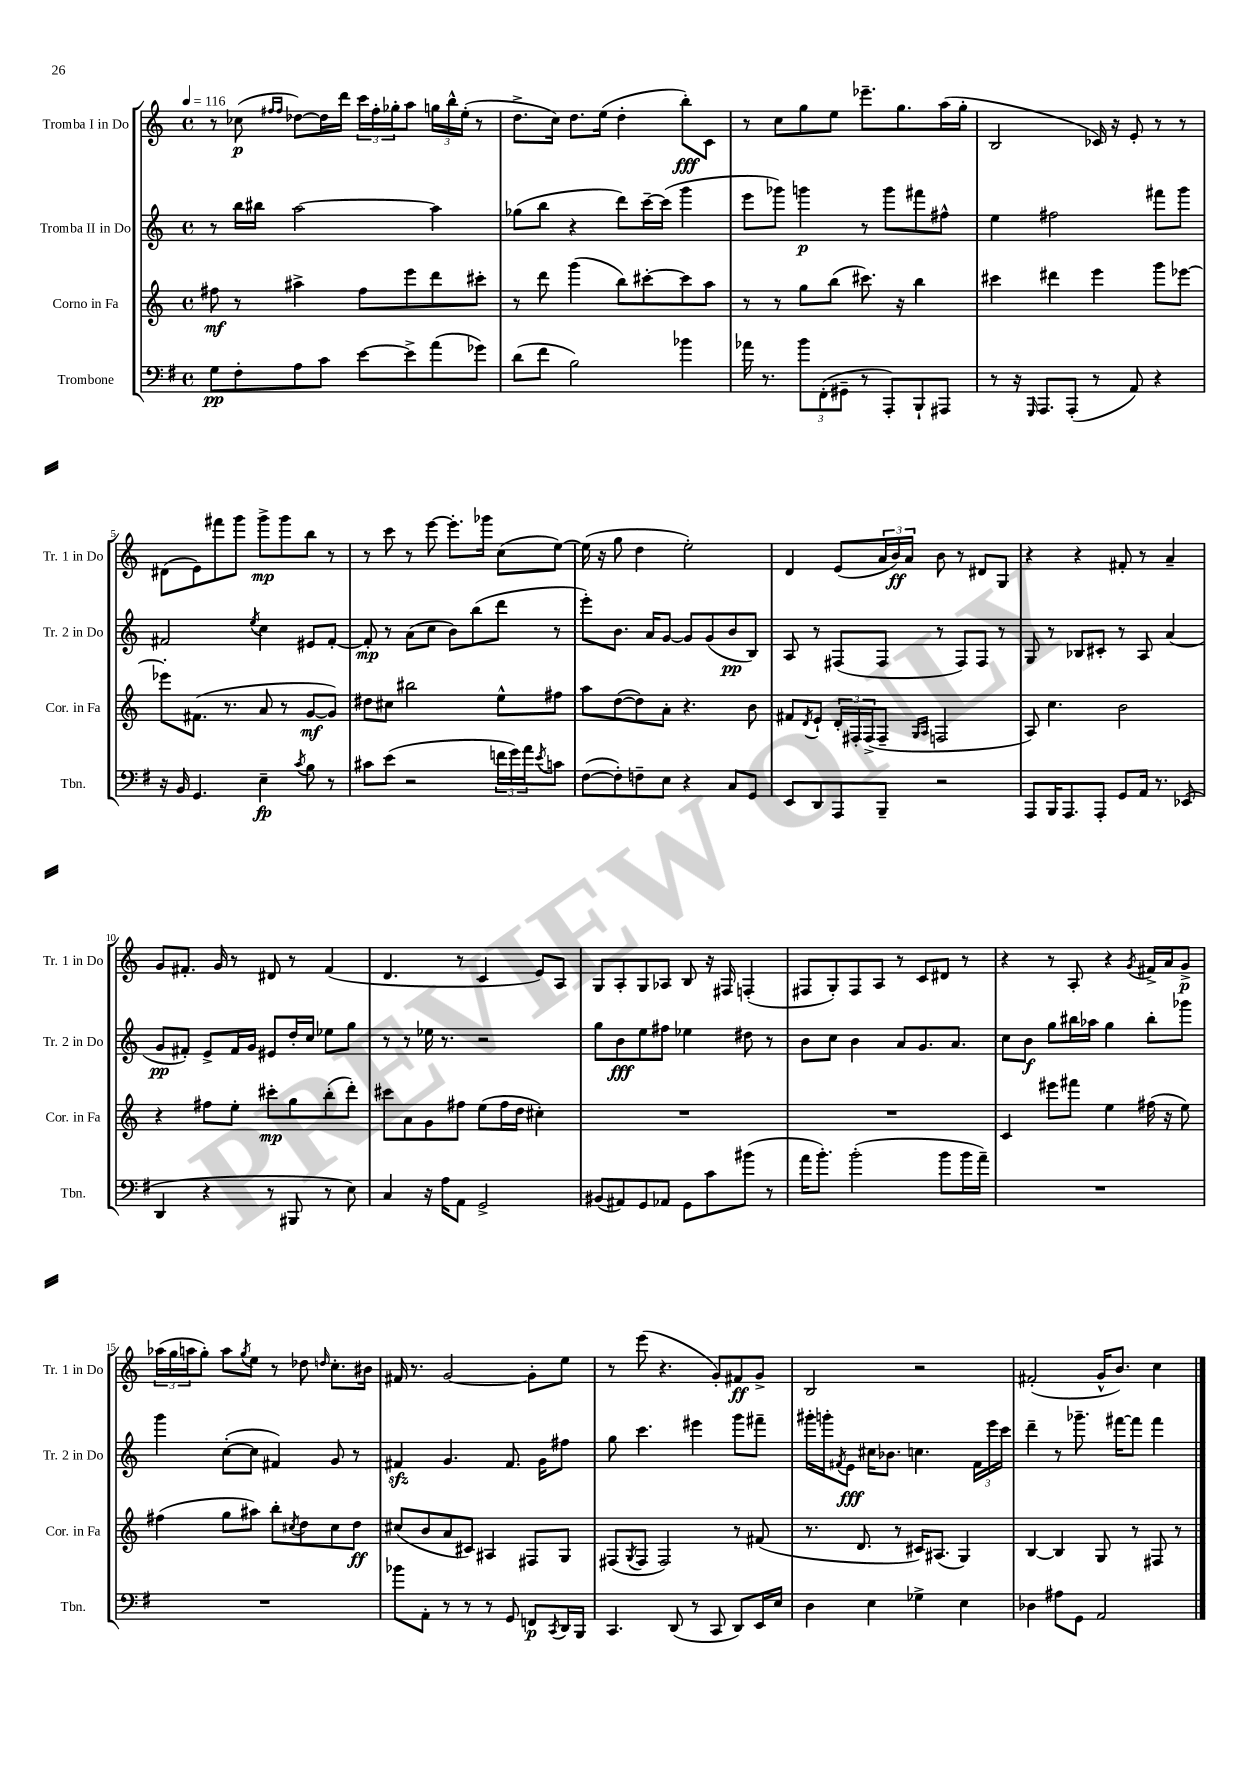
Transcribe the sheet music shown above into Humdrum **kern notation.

**kern	**dynam	**kern	**dynam	**kern	**dynam	**kern	**dynam
*part4	*part4	*part3	*part3	*part2	*part2	*part1	*part1
*staff4	*staff4	*staff3	*staff3	*staff2	*staff2	*staff1	*staff1
*I"Trombone	*	*I"Corno in Fa	*	*I"Tromba II in Do	*	*I"Tromba I in Do	*
*I'Tbn.	*	*I'Cor. in Fa	*	*I'Tr. 2 in Do	*	*I'Tr. 1 in Do	*
*clefF4	*	*clefG2	*	*clefG2	*	*clefG2	*
*k[f#]	*	*k[]	*	*k[]	*	*k[]	*
*M4/4	*	*M4/4	*	*M4/4	*	*M4/4	*
*met(c)	*	*met(c)	*	*met(c)	*	*met(c)	*
*MM116	*	*MM116	*	*MM116	*	*MM116	*
=1	=1	=1	=1	=1	=1	=1	=1
8G\L	pp	8ff#X\	mf	8r	.	8r	.
8F#'\	.	8r	.	16bb\LL	.	(8cc-X\	p
.	.	.	.	16bb#X\JJ	.	.	.
.	.	.	.	.	.	16qqff#X/LL	.
.	.	.	.	.	.	16qqff#/JJ	.
8A\	.	4aa#X^\	.	[2aa\	.	[8dd-X\L)	.
8c\J	.	.	.	.	.	16dd-\L]	.
.	.	.	.	.	.	16ddd\JJ	.
[8e\L	.	8ff#\L	.	.	.	24ccc\LL	.
.	.	.	.	.	.	24ff#'\	.
.	.	.	.	.	.	24gg-X'\J	.
8e^\]	.	8eee\	.	.	.	8aa\J	.
(8a\	.	8ddd\	.	4aa\]	.	24ggn\LL	.
.	.	.	.	.	.	24bb^^\	.
.	.	.	.	.	.	(24ee'\JJ	.
8g-X\J)	.	8ccc#X'\J	.	.	.	8r	.
=2	=2	=2	=2	=2	=2	=2	=2
(8d\L	.	8r	.	(8gg-X\L	.	8.dd^\L	.
8f#\J	.	8ddd\	.	8bb\J	.	.	.
.	.	.	.	.	.	16cc\Jk)	.
2B\)	.	(4ggg\	.	4r	.	8.dd\L	.
.	.	.	.	.	.	(16ee\Jk	.
.	.	8bb\L)	.	8ddd\L)	.	4dd'\	.
.	.	[8ccc#X'\	.	[16ccc~\L	.	.	.
.	.	.	.	(16ccc\JJ]	.	.	.
4b-X\	.	8ccc#\]	.	4ggg\	.	8bb'\L)	fff
.	.	8aa\J	.	.	.	8c\J	.
=3	=3	=3	=3	=3	=3	=3	=3
16a-X\	.	8r	.	8eee\L	.	8r	.
8.r	.	.	.	.	.	.	.
.	.	8r	.	8ggg-X\J)	.	8cc\L	.
12b\L	.	8gg\L	.	4gggn\	p	8gg\	.
(12FF#'\	.	.	.	.	.	.	.
.	.	(8bb\J	.	.	.	8ee\J	.
12GG#X~\J	.	.	.	.	.	.	.
8r	.	8.ccc#X\)	.	8r	.	8.eee-X~\L	.
8AAA'/L)	.	.	.	8ggg\L	.	.	.
.	.	16r	.	.	.	8.gg\	.
8BBB`/	.	4bb\	.	8fff#X\	.	.	.
8AAA#X/J	.	.	.	8ff#X^^\J	.	(16aa\L	.
.	.	.	.	.	.	16gg'\JJ	.
=4	=4	=4	=4	=4	=4	=4	=4
8r	.	4ccc#X\	.	4ee\	.	2B/	.
16r	.	.	.	.	.	.	.
16qqGGG/	.	.	.	.	.	.	.
8.AAA/L	.	.	.	.	.	.	.
.	.	4ddd#X\	.	2ff#X\	.	.	.
(8AAA'/J	.	.	.	.	.	.	.
8r	.	4eee\	.	.	.	16c-X/)	.
.	.	.	.	.	.	16r	.
8AA/)	.	.	.	.	.	8e'/	.
4r	.	8ggg\L	.	8fff#X\L	.	8r	.
.	.	[8eee-X\J	.	8ggg\J	.	8r	.
!!LO:LB:g=z
=5	=5	=5	=5	=5	=5	=5	=5
16r	.	8eee-X'\L]	.	2f#X/	.	(8d#X\L	.
16BB/	.	.	.	.	.	.	.
4.GG/	.	(8.f#X\J	.	.	.	8e\)	.
.	.	.	.	.	.	8fff#X\	.
.	.	8.r	.	.	.	.	.
.	.	.	.	.	.	8ggg\J	.
.	.	.	.	8qee/	.	.	.
4E~\	fp	8a/	.	4cc\	.	8ggg^\L	mp
.	.	8r	.	.	.	8ggg\	.
8qc/	.	.	.	.	.	.	.
8B\	.	[8g/L	mf	8e#X/L	.	8bb\J	.
8r	.	8g/J])	.	[8f#'/J	.	8r	.
=6	=6	=6	=6	=6	=6	=6	=6
8c#X\L	.	8dd#X\L	.	8f#'/]	mp	8r	.
(8e\J	.	8cc#X\J	.	8r	.	8ccc\	.
2r	.	2bb#X\	.	(8a\L	.	8r	.
.	.	.	.	8cc\J	.	[8eee\	.
.	.	.	.	8b\L)	.	8.eee'\L]	.
.	.	.	.	(8bb\	.	.	.
.	.	.	.	.	.	16ggg-X\Jk	.
24fn\LL	.	8ee^^\L	.	8ddd\J	.	(8cc\L	.
24g\)	.	.	.	.	.	.	.
24a\J	.	.	.	.	.	.	.
8qe/	.	.	.	.	.	.	.
8cn\J	.	8ff#X\J	.	8r	.	[8ee\J)	.
=7	=7	=7	=7	=7	=7	=7	=7
([8F#\L	.	8aa\L	.	8eee'\L)	.	(16ee\]	.
.	.	.	.	.	.	16r	.
8F#'\])	.	([8dd\	.	8.b\J	.	8gg\	.
8Fn~\	.	8dd\])	.	.	.	4dd\	.
.	.	.	.	16a/KL	.	.	.
8E\J	.	8a'\J	.	[8g/J	.	.	.
4r	.	4.r	.	8g/L]	.	2ee'\)	.
.	.	.	.	(8g/	.	.	.
8C/L	.	.	.	8b/	pp	.	.
8GG/J	.	8b\	.	8B/J)	.	.	.
=8	=8	=8	=8	=8	=8	=8	=8
8EE/L	.	8f#X/L	.	8A/	.	4d/	.
.	.	8qd/	.	.	.	.	.
8DD/	.	8e`/J	.	8r	.	.	.
8AAA/	.	24d'/LL	.	(8F#X/L	.	(8e/L	.
.	.	24F#X'/	.	.	.	.	.
.	.	(24F#^/J	.	.	.	.	.
8BBB~/J	.	8F#~/J	.	8F#/J	.	24a/L	.
.	.	.	.	.	.	24b/)	ff
.	.	.	.	.	.	24a/JJ	.
.	.	16qqG/LL	.	.	.	.	.
.	.	16qqA/JJ	.	.	.	.	.
2r	.	2Fn/	.	8r	.	8b\	.
.	.	.	.	8F#/L)	.	8r	.
.	.	.	.	8F#/J	.	8d#X/L	.
.	.	.	.	8r	.	8G/J	.
=9	=9	=9	=9	=9	=9	=9	=9
8AAA/L	.	8A/)	.	8G/	.	4r	.
16BBB/K	.	4.cc\	.	8r	.	.	.
8.AAA/	.	.	.	.	.	.	.
.	.	.	.	8B-X/L	.	4r	.
8AAA'/J	.	.	.	8c#X'/J	.	.	.
8GG/L	.	2b\	.	8r	.	8f#X'/	.
16AA/Jk	.	.	.	8A/	.	8r	.
8.r	.	.	.	.	.	.	.
.	.	.	.	(4a/	.	4a~/	.
(8EE-X/	.	.	.	.	.	.	.
!!LO:LB:g=z
=10	=10	=10	=10	=10	=10	=10	=10
4DD/	.	4r	.	8g/L	pp	8g/L	.
.	.	.	.	8f#X'/J)	.	8.f#X'/J	.
4r	.	8ff#X\L	.	8e^/L	.	.	.
.	.	.	.	.	.	16g/	.
.	.	8ee'\J	.	16f#/L	.	8r	.
.	.	.	.	16g/JJ	.	.	.
8r	.	8ccc#X'\L	mp	8e#X/L	.	8d#X/	.
8BBB#X/	.	8gg\	.	16dd'/L	.	8r	.
.	.	.	.	16cc/JJ	.	.	.
8r	.	(8bb'\	.	8ee-X\L	.	(4f#/	.
8E\)	.	8ddd'\J)	.	8gg\J	.	.	.
=11	=11	=11	=11	=11	=11	=11	=11
4C/	.	8ccc#X\L	.	8r	.	4.d/	.
.	.	8a\	.	8r	.	.	.
16r	.	8g\	.	16ee-X\	.	.	.
16A\KL	.	.	.	8.r	.	.	.
8AA\J	.	8ff#X\J	.	.	.	8r	.
2GG^/	.	(8ee\L	.	2r	.	4c/	.
.	.	16ff#\L	.	.	.	.	.
.	.	16dd\JJ	.	.	.	.	.
.	.	4cc#X'\)	.	.	.	8e/L)	.
.	.	.	.	.	.	8A/J	.
=12	=12	=12	=12	=12	=12	=12	=12
(8BB#X/L	.	1r	.	8gg\L	.	8G/L	.
8AA#X/)	.	.	.	8b\	fff	8A'/	.
8GG/	.	.	.	8ee\	.	8G/	.
8AA-X/J	.	.	.	8ff#X\J	.	8A-X/J	.
8GG\L	.	.	.	4ee-X\	.	8B/	.
8c\	.	.	.	.	.	16r	.
.	.	.	.	.	.	16F#X/	.
(8b#X\J	.	.	.	8dd#X\	.	(4Fn'/	.
8r	.	.	.	8r	.	.	.
=13	=13	=13	=13	=13	=13	=13	=13
16a\KL	.	1r	.	8b\L	.	8F#X/L	.
8.b'\J)	.	.	.	.	.	.	.
.	.	.	.	8cc\J	.	8G'/)	.
(2b'\	.	.	.	4b\	.	8F#/	.
.	.	.	.	.	.	8A/J	.
.	.	.	.	8a/L	.	8r	.
.	.	.	.	8.g/	.	8c/L	.
8b\L	.	.	.	.	.	8d#X/J	.
.	.	.	.	8.a/J	.	.	.
16b\L	.	.	.	.	.	8r	.
16a~\JJ)	.	.	.	.	.	.	.
=14	=14	=14	=14	=14	=14	=14	=14
1r	.	4c/	.	8cc\L	.	4r	.
.	.	.	.	8b\J	f	.	.
.	.	8eee#X\L	.	8gg\L	.	8r	.
.	.	8fff#X\J	.	16bb#X\L	.	8A'/	.
.	.	.	.	16aa-X\JJ	.	.	.
.	.	4ee\	.	4gg\	.	4r	.
.	.	.	.	.	.	8qg/	.
.	.	(16ff#X\	.	8bb#'\L	.	16f#X^/LL	.
.	.	16r	.	.	.	16a/J	.
.	.	8ee\)	.	8ggg-X\J	.	8g^/J	p
!!LO:LB:g=z
=15	=15	=15	=15	=15	=15	=15	=15
1r	.	(4ff#X\	.	4ggg\	.	(24aa-X\LL	.
.	.	.	.	.	.	24gg\	.
.	.	.	.	.	.	24aan\J	.
.	.	.	.	.	.	8gg'\J)	.
.	.	8gg\L	.	([8cc'\L	.	8aa\L	.
.	.	.	.	.	.	8qgg/	.
.	.	8aa#X\J)	.	8cc\J]	.	8ee\J	.
.	.	8bb'\L	.	4f#X/)	.	8r	.
.	.	8qcc#X/	.	.	.	.	.
.	.	8dd\	.	.	.	8dd-X\	.
.	.	.	.	.	.	16qqddn/	.
.	.	8cc#\	.	8g/	.	8.cc'\L	.
.	.	8dd\J	ff	8r	.	.	.
.	.	.	.	.	.	16b#X\Jk	.
=16	=16	=16	=16	=16	=16	=16	=16
8b-X\L	.	(8cc#X/L	.	4f#Xzz/	.	16f#X/	.
.	.	.	.	.	.	8.r	.
8AA'\J	.	8b/	.	.	.	.	.
8r	.	8a/	.	4.g/	.	[2g/	.
8r	.	8c#X/J)	.	.	.	.	.
8r	.	4A#X/	.	.	.	.	.
8GG/	.	.	.	8.f#/	.	.	.
8FFn/L	p	8F#X/L	.	.	.	8g'\L]	.
.	.	.	.	16g\KL	.	.	.
8qCC/	.	.	.	.	.	.	.
16DD/L	.	8G/J	.	8ff#X\J	.	8ee\J	.
16BBB/JJ	.	.	.	.	.	.	.
=17	=17	=17	=17	=17	=17	=17	=17
4.CC/	.	(8F#X/L	.	8gg\	.	8r	.
.	.	8qG/	.	.	.	.	.
.	.	8F#/J	.	4.ccc\	.	(8eee\	.
.	.	2F#/)	.	.	.	4.r	.
(8DD/	.	.	.	.	.	.	.
8r	.	.	.	4eee#X\	.	.	.
8CC/	.	.	.	.	.	8g'/L)	.
8DD/L)	.	8r	.	8ggg\L	.	8f#X/	ff
16EE/L	.	(8f#X/	.	8fff#X~\J	.	8g^/J	.
16E/JJ	.	.	.	.	.	.	.
=18	=18	=18	=18	=18	=18	=18	=18
4D\	.	8.r	.	16ggg#X'\LL	.	2B/	.
.	.	.	.	16gggn'\J	.	.	.
.	.	.	.	8qf#X/	.	.	.
.	.	.	.	8e\J	fff	.	.
.	.	8.d/	.	.	.	.	.
4E\	.	.	.	16cc#X\KL	.	.	.
.	.	.	.	8.b-X\J	.	.	.
.	.	8r	.	.	.	.	.
4G-X^\	.	16c#X/KL)	.	4.ccn\	.	2r	.
.	.	(8.A#X/J	.	.	.	.	.
4E\	.	4G/)	.	.	.	.	.
.	.	.	.	24f#\LL	.	.	.
.	.	.	.	24eee\	.	.	.
.	.	.	.	24ccc\JJ	.	.	.
=19	=19	=19	=19	=19	=19	=19	=19
4D-X\	.	[4B/	.	4ddd~\	.	(2f#X'/	.
8A#X\L	.	4B/]	.	8r	.	.	.
8GG\J	.	.	.	8.ggg-X~\	.	.	.
2AA/	.	8G/	.	.	.	16g^^/KL	.
.	.	.	.	[16fff#X\KL	.	8.b/J)	.
.	.	8r	.	8fff#\J]	.	.	.
.	.	8F#X/	.	4fff#\	.	4cc\	.
.	.	8r	.	.	.	.	.
==	==	==	==	==	==	==	==
*-	*-	*-	*-	*-	*-	*-	*-
